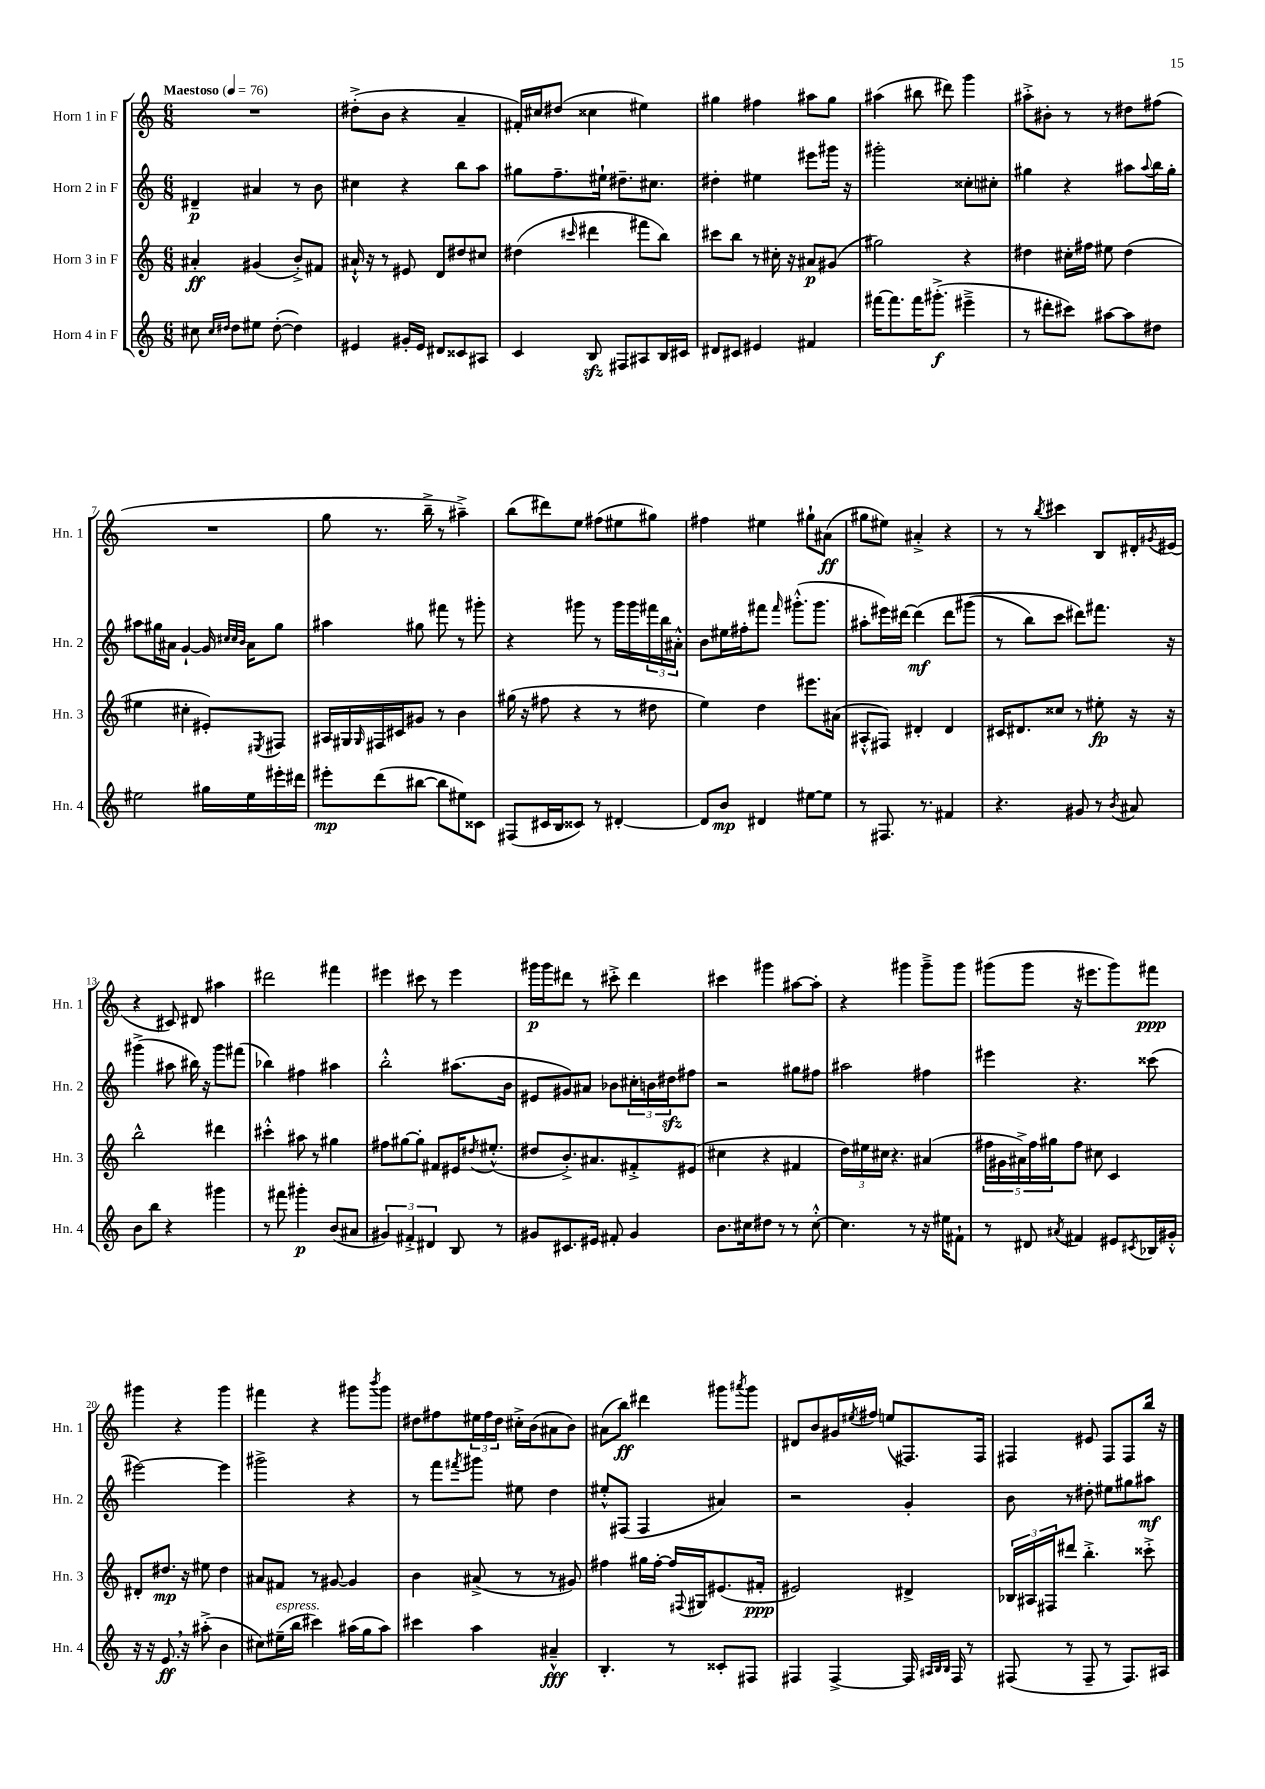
<<
\new StaffGroup <<
\new Staff = "s0" \with { instrumentName = "Horn 1 in F" shortInstrumentName = "Hn. 1" } {
    \clef treble \key c \major \numericTimeSignature \time 6/8 \tempo "Maestoso" 4 = 76
    R2. |
    dis''8-.->( b'8 r4 a'4-- |
    fis'16-.) cis''16 dis''8( cisis''4 eis''4) |
    gis''4 fis''4 ais''8 gis''8 |
    ais''4( bis''8 dis'''8) g'''4 |
    ais''8-.-> bis'8-. r8 r8 dis''8 fis''8( |
    R2. |
    g''8 r8. b''16---> r8 ais''4--->) |
    b''8( dis'''8) e''8 fis''8( eis''8 gis''8) |
    fis''4 eis''4 gis''8-! ais'8\ff( |
    gis''8 eis''8) ais'4-.-> r4 |
    r8 r8 \acciaccatura { b''8 } cis'''4 b8 dis'16-. \acciaccatura { gis'8 } eis'16( |
    r4 cis'8) dis'8 ais''4 |
    dis'''2 fis'''4 |
    eis'''4 cis'''8 r8 eis'''4 |
    gis'''16\p gis'''16 dis'''8 r8 cis'''8-.-> dis'''4 |
    cis'''4 gis'''4 ais''8~ ais''8-. |
    r4 gis'''4 gis'''8---> gis'''8 |
    gis'''8( gis'''8 r16 eis'''8. gis'''8) fis'''8\ppp |
    gis'''4 r4 gis'''4 |
    fis'''4 r4 gis'''8 \acciaccatura { b'''8 } gis'''8 |
    dis''8 fis''8 \tuplet 3/2 { eis''16 fis''16 dis''16 } cis''16-.-> b'16( ais'8 b'8) |
    ais'8( b''8\ff) dis'''4 gis'''8 \acciaccatura { ais'''8 } gis'''8 |
    dis'8 b'8 gis'16 \acciaccatura { eis''8 } fis''16 e''8( fis8.) fis16 |
    fis4 eis'8 fis8 fis8 b''16 r16 \bar "|." |
}
\new Staff = "s1" \with { instrumentName = "Horn 2 in F" shortInstrumentName = "Hn. 2" } {
    \clef treble \key c \major \numericTimeSignature \time 6/8
    dis'4--\p ais'4 r8 b'8 |
    cis''4 r4 b''8 a''8 |
    gis''8 f''8.-- eis''16-! dis''8.-- cis''8. |
    dis''4-. eis''4 eis'''8 gis'''16 r16 |
    gis'''2-. cisis''8-. cis''8-. |
    gis''4 r4 ais''8 \appoggiatura { ais''8 } b''16 gis''16-. |
    ais''8 gis''16 ais'16 g'4~-! g'16 \grace { cis''32 cis''32 b'32 } ais'16 gis''8 |
    ais''4 gis''8 fis'''8 r8 gis'''8-. |
    r4 gis'''8 r8 gis'''16 gis'''16 \tuplet 3/2 { fis'''16 b''16 ais'16-.-^ } |
    b'8 eis''16 fis''16-. fis'''8 \grace { fis'''16 } gis'''8.-.-^( gis'''8. |
    ais''8-. eis'''16) dis'''16~ dis'''4\mf\( dis'''8 gis'''8( |
    r8 b''8) c'''8 dis'''8\) fis'''8. r16 |
    gis'''4->( ais''8 bis''16) r16 gis'''8 fis'''8( |
    bes''4) fis''4 ais''4 |
    b''2-.-^ ais''8.( b'16 |
    eis'8 gis'8) ais'8 bes'8 \tuplet 3/2 { cis''16-. b'16 dis''16\sfz } fis''8 |
    r2 gis''8 fis''8 |
    ais''2 fis''4 |
    eis'''4 r4. cisis'''8( |
    eis'''2~) eis'''4 |
    gis'''2-> r4 |
    r8 f'''8 \acciaccatura { fis'''8 } gis'''8 eis''8 d''4 |
    eis''8-.-^ fis8( fis4 ais'4) |
    r2 g'4-. |
    b'8 r8 dis''8-. eis''8 gis''8 ais''8\mf \bar "|." |
}
\new Staff = "s2" \with { instrumentName = "Horn 3 in F" shortInstrumentName = "Hn. 3" } {
    \clef treble \key c \major \numericTimeSignature \time 6/8
    ais'4-.\ff gis'4( b'8-.->) fis'8 |
    ais'16-!-^ r16 r8 eis'8 d'8 dis''8 cis''8 |
    dis''4( \grace { cis'''16 } dis'''4 fis'''8 b''8) |
    cis'''8 b''8 r8 cis''16-. r16 ais'8\p gis'8( |
    gis''2) r4 |
    dis''4 cis''16-. fis''16 eis''8 dis''4( |
    eis''4 cis''4-. eis'8-.) \acciaccatura { eis8 } fis8 |
    ais16 gis16 \grace { gis16 } fis16 cis'16 gis'8 r8 b'4 |
    gis''16( r16 fis''8 r4 r8 dis''8 |
    e''4) d''4 eis'''8. ais'16( |
    ais8-.-^ fis8) dis'4-. dis'4 |
    cis'16 dis'8. cisis''8 r8 eis''8-.\fp r16 r16 |
    b''2-^ dis'''4 |
    cis'''4-.-^ ais''8 r8 gis''4 |
    fis''8 gis''8~ gis''8-. fis'8 eis'16 \acciaccatura { dis''8 } eis''8.-.-^( |
    dis''8 b'8.-.->) ais'8. fis'8-.-> eis'8( |
    cis''4 r4 fis'4 |
    \tuplet 3/2 { d''16) eis''16 cis''16 } r4. ais'4( |
    \tuplet 5/4 { fis''16 gis'16 ais'16->) fis''16 gis''16 } fis''8 cis''8 c'4 |
    dis'8-. dis''8.\mp r16 eis''8 dis''4 |
    ais'8 fis'8 r8 gis'8~ gis'4 |
    b'4 ais'8->( r8 r8 gis'8) |
    fis''4 gis''16 fis''16~-. fis''16 \appoggiatura { fis8 } gis16 eis'8.( fis'16-.\ppp |
    eis'2) dis'4-> |
    \tuplet 3/2 { bes16 ais16 fis16 } dis'''8 b''4.-.-> cisis'''8-.-> \bar "|." |
}
\new Staff = "s3" \with { instrumentName = "Horn 4 in F" shortInstrumentName = "Hn. 4" } {
    \clef treble \key c \major \numericTimeSignature \time 6/8
    cis''8 \grace { cis''16 dis''16 } dis''8 eis''8 dis''8~-.( dis''4) |
    eis'4 gis'16-. eis'16 dis'8 cisis'8 ais8 |
    c'4 b8\sfz fis8 ais8 b16 cis'16 |
    dis'8 cis'8 eis'4 fis'4 |
    fis'''16~ fis'''8. fis'''16 gis'''8.-.->\f( eis'''4---> |
    r8 dis'''8-. cis'''8) ais''8~ ais''8 dis''8 |
    eis''2 gis''16 eis''16 eis'''16-. dis'''16 |
    eis'''8-.\mp d'''8( bis''8~ bis''8 eis''8) cisis'8 |
    fis8( cis'16 b16 cisis'8) r8 dis'4~-. |
    dis'8 b'8\mp dis'4 eis''8~ eis''8 |
    r8 fis8. r8. fis'4 |
    r4. gis'8 r8 \acciaccatura { b'8 } ais'8 |
    b'8 b''8 r4 gis'''4 |
    r8 fis'''8 gis'''4-.\p b'8( ais'8 |
    \tuplet 3/2 { gis'4) fis'4-.-> dis'4 } b8 r8 |
    gis'8 cis'8. eis'16 fis'8-. gis'4 |
    b'8. cis''16 dis''8 r8 r8 cis''8~-.-^ |
    cis''4. r8 r16 eis''16 fis'8-! |
    r8 dis'8 \acciaccatura { ais'8 } fis'4 eis'8 \acciaccatura { cis'8 } bes16 gis'16-.-^ |
    r16 r16 e'8.\ff \breathe r16 ais''8-.->( b'4 |
    cis''8) eis''16--^\markup { \italic "espress." }( b''16 cis'''4) ais''16( g''16 ais''8) |
    cis'''4 a''4 ais'4---^\fff |
    b4.-. r8 cisis'8-. fis8 |
    fis4 fis4~-> fis16 \grace { ais32 b32 b32 } fis16 r8 |
    fis8( r8 fis8-- r8 fis8.) ais16 \bar "|." |
}
>>
>>
